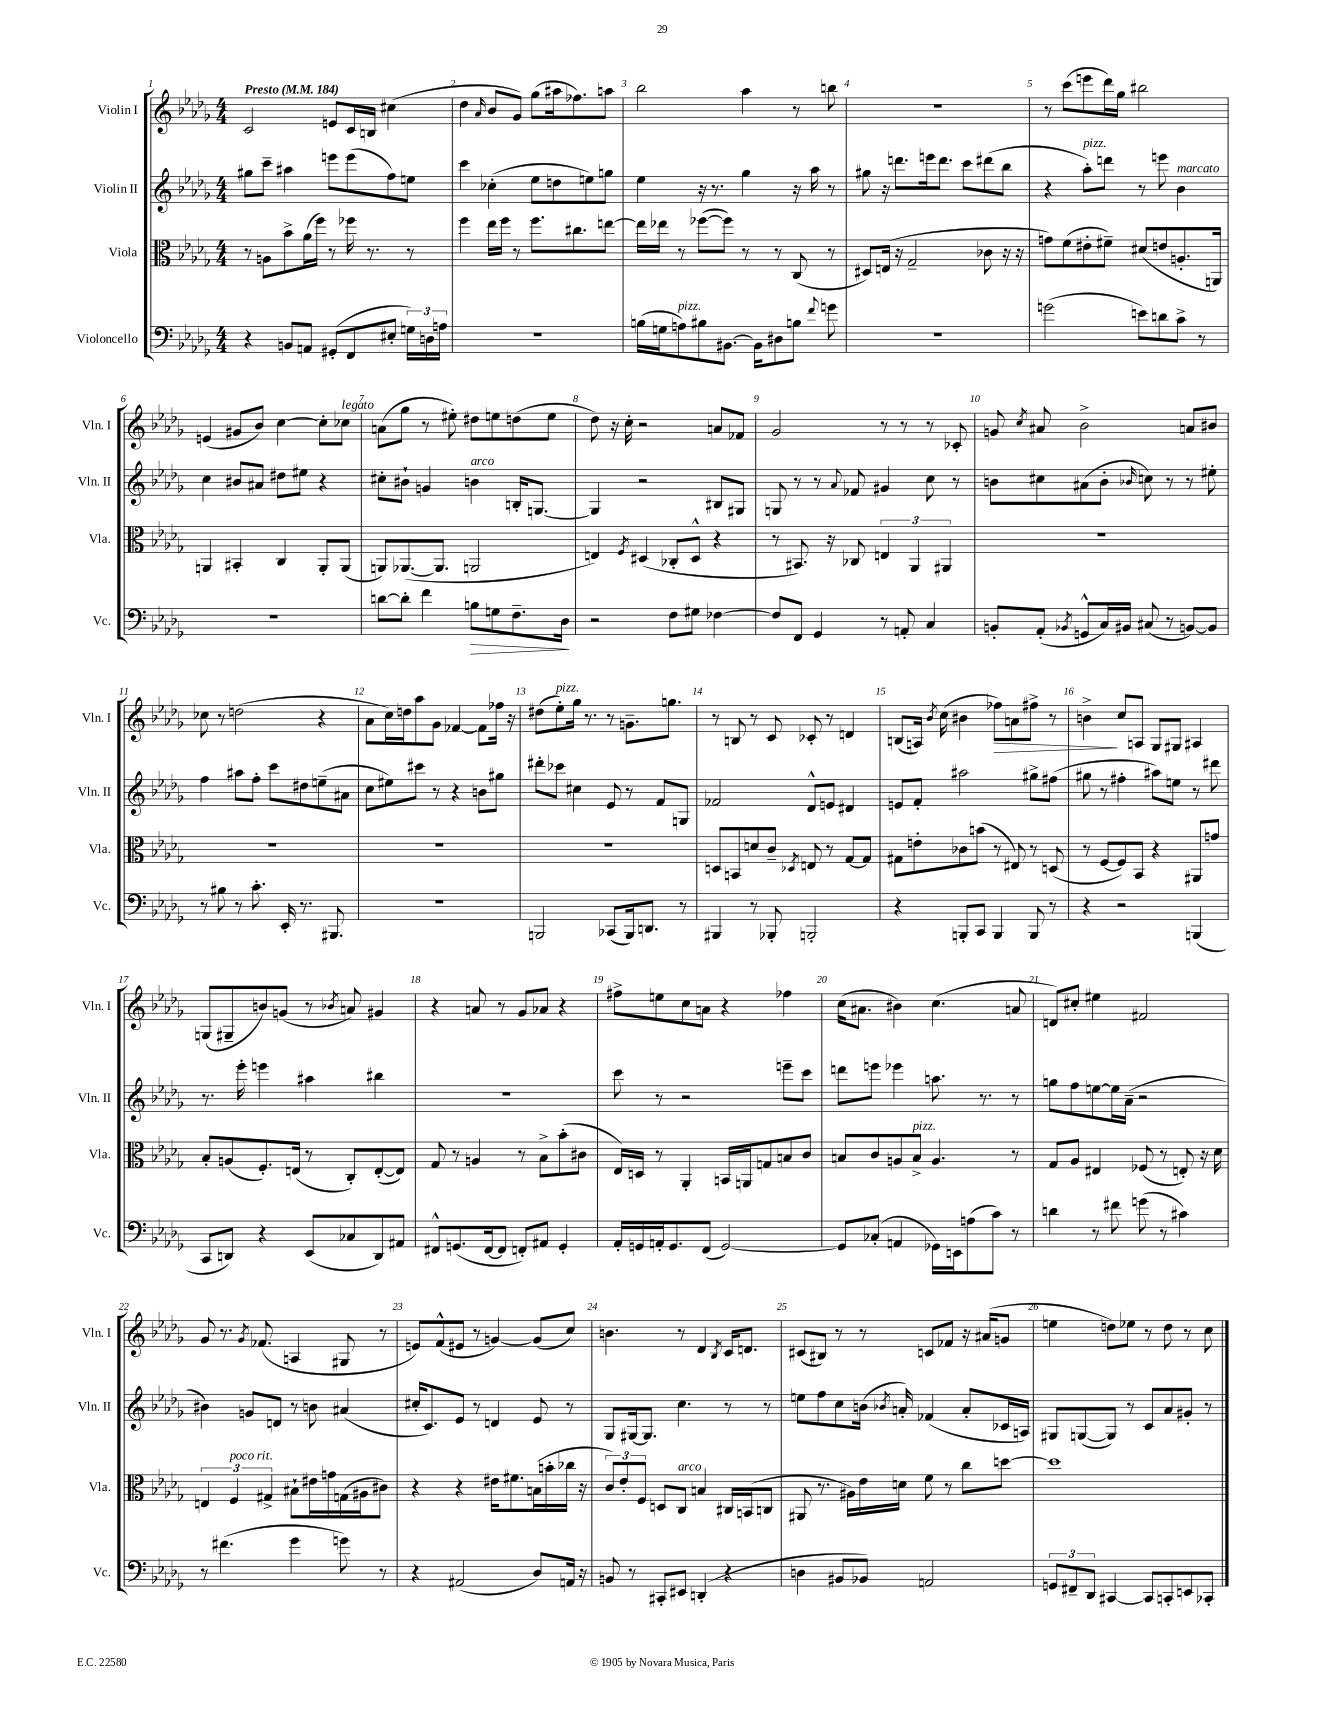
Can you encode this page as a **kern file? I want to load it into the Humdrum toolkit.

**kern	**kern	**kern	**kern
*staff4	*staff3	*staff2	*staff1
*clefF4	*clefC3	*clefG2	*clefG2
*k[b-e-a-d-g-]	*k[b-e-a-d-g-]	*k[b-e-a-d-g-]	*k[b-e-a-d-g-]
*M4/4	*M4/4	*M4/4	*M4/4
*MM184	*MM184	*MM184	*MM184
4r	8r	8gg#	2c
.	8A	8ccc~	.
8BB	8b-^	4aa#	.
8AA	(16a-	.	.
.	16ff)	.	.
(8GG#'	8r	8eee	8e
8FF	16ff-	(8eee	16c
.	8.r	.	16B
8E#'	.	8ff)	(4cc#
24G)	8r	8ee	.
24D	.	.	.
24A	.	.	.
=	=	=	=
1r	4ff	4ccc	4dd-
.	.	.	16qqa-
.	16ee-	(4cc-'	8b-
.	16ff	.	.
.	8r	.	8g-)
.	8.ff	8ee-	(8gg-
.	.	8dd	16aa#
.	8.cc#	.	8.ff-)
.	.	8ee)	.
.	[8ee	8gg	8aa
=	=	=	=
(16B	16ee]	4ee-	2bb-
16G	16ee-	.	.
8A)	8r	.	.
8B#	([8ff-	16r	.
.	.	8.r	.
[8.BB#	8ff-])	.	.
.	8r	4gg-	4aa-
16BB#]	.	.	.
8D#	8r	.	.
8B	(8C	16r	8r
.	.	16aa-	.
8qqf	.	.	.
8g	8r	8r	8bb
=	=	=	=
1r	8D#)	8gg#	1r
.	(16E	16r	.
.	16r	8.ddd	.
.	2G-~	.	.
.	.	16eee	.
.	.	8.ddd	.
.	.	8ccc	.
.	8c-	(8ddd#	.
.	16r	8bb-	.
.	16r	.	.
=	=	=	=
(2g	8g)	4r	8r
.	(8f	.	(8ccc
.	8e#'	8aa-')	8eee
.	8f#~)	8ddd	16ddd-)
.	.	.	16gg-
8e)	(8d#	8r	2bb#
8d	8e	8eee	.
8c^	8.A'	4b-	.
8r	.	.	.
.	16AA)	.	.
=	=	=	=
1r	4AA	4cc	(4e
.	4BB#'	8b#	8g#
.	.	8a#	8b-)
.	4C	8dd#	[4cc
.	.	8ee#	.
.	8AA'	4r	8cc']
.	(8AA	.	8cc-
=	=	=	=
[8d	8AA)	8cc#'	(8a
8d']	([8.AA-	8b#`	8gg-
4f	.	4g	8r
.	8.AA-]	.	.
.	.	.	8ee#')
8B	2AA	4b	8dd#
8G	.	.	8ee
8.F~	.	16B'	(8dd
.	.	[8.G	.
.	.	.	8ee
16D-	.	.	.
=	=	=	=
2r	4E)	4G]	8dd-)
.	.	.	16r
.	.	.	16cc'
.	8qF	.	.
.	(4D#	2r	2r
8F	8C-'	.	.
8G#	8D#^^	.	.
[4F-	4r	8B#	8a
.	.	8G#	8f-
=	=	=	=
8F-]	8r	8G	2g-
8FF	8.BB#)	8r	.
4GG-	.	8r	.
.	16r	.	.
.	.	8qqa-	.
.	8C-	8f-	.
8r	6E	4g#	8r
8AA'	.	.	8r
.	6AA-	.	.
4C	.	8cc	8r
.	6AA#	.	.
.	.	8r	8c-'
=	=	=	=
8BB'	1r	8b	8g
.	.	.	8qcc
(8AA-'	.	8cc#	8a#
8qBB-	.	.	.
8GG^^	.	(8a#	2b-^
16C)	.	8b'	.
16BB#	.	.	.
.	.	16qqb-	.
(8C#	.	8cc)	.
8r	.	8r	.
[8BB)	.	8r	8a
8BB]	.	8ee#'	8b#
=	=	=	=
8r	1r	4ff	8cc-
8B#	.	.	8r
8r	.	8aa#	(2dd
8.c'	.	8ff'	.
.	.	8ccc	.
16EE-'	.	.	.
8.r	.	8dd#	.
.	.	(8ee~	4r
8.BBB#	.	.	.
.	.	8a#	.
=	=	=	=
1r	1r	8cc	8a-
.	.	8ee#)	16cc)
.	.	.	16dd
.	.	8ccc#	8aa-
.	.	8r	8g-
.	.	4r	[4f-
.	.	8b	8f-]
.	.	8gg#	16ff-
.	.	.	16r
=	=	=	=
2BBB	1r	8ddd#'	(8dd#
.	.	8ccc-	8ee-')
.	.	4cc#	16gg-
.	.	.	8.r
(8CC-	.	8e-	8r
16BBB)	.	8r	8.g~
8.DD	.	.	.
.	.	8f	.
.	.	.	8.gg
8r	.	8G	.
=	=	=	=
4BBB#	8D	2f-	8r
.	8BB	.	8B
8r	8d	.	8r
8BBB-'	8c~	.	8c
.	8qD-	.	.
2BBB'	8E	8d-^^	8c-'
.	8r	8e	8r
.	[8G-	4d#	4d
.	8G-]	.	.
=	=	=	=
4r	8G#	8e	(8B
.	8e'	8f'	16A)
.	.	.	8qb-
.	.	.	(16cc
8BBB'	8c-	2aa#	4b#
8CC	(8b	.	.
4BBB	8r	.	8ff-)
.	8E#)	.	8a
8BBB	8r	8gg#^	8ff#^
8r	(8D	(8ff#	8r
=	=	=	=
4r	8r	8gg#	4b^
.	[8F	8r	.
2r	8F])	4ff#'	8cc
.	8BB-	.	8A
.	4r	8aa#)	8G-
.	.	8ee	8G#
(4BBB	8AA#	8r	4A#
.	8g	8ddd#	.
=	=	=	=
8CC	8B-'	8.r	(8G
8DD)	(8A	.	8G#~
.	.	16eee-'	.
4r	8.F')	4eee	8b)
.	.	.	(8g
.	(16E	.	.
(8EE-	8r	4aa#	8r
.	.	.	8qb-
8C-	8C')	.	8a)
8DD)	([8E'	4bb#	4g#
8AA#	8E])	.	.
=	=	=	=
8FF#^^	8G-	1r	4r
(8.GG	8r	.	.
.	4A	.	8a
[16FF#	.	.	.
8FF#]	.	.	8r
8FF')	8r	.	8g-
8AA#	8B-^	.	8a-
4GG'	(8b-'	.	4r
.	8c#	.	.
=	=	=	=
16AA-'	16E-)	8ccc	8ff#^
16GG	16D	.	.
16AA'	8r	8r	8ee
8.GG	.	.	.
.	4AA-'	2r	8cc
(8FF	.	.	8a
[2GG)	16BB	.	4r
.	16AA	.	.
.	8G	.	.
.	8B	8eee~	4ff-
.	8c	8ccc	.
=	=	=	=
8GG]	8B	8ddd	(16cc
.	.	.	8.a#
(8C-'	8c	8eee	.
4AA	8A	4eee-	4b#)
.	8B^	.	.
16GG-)	4.A	8.aa	(4.cc
16EE	.	.	.
(8A	.	.	.
.	.	8.r	.
8c)	.	.	.
8r	8r	8r	8a
=	=	=	=
4d	8G-	8gg	8d)
.	8A-	8ff	8cc#'
8r	4E#	[8ee	4ee#
8f#	.	16ee]	.
.	.	(16a-~	.
(8g	(8F-	2r	2f#
8r	8r	.	.
4c#)	8E')	.	.
.	16r	.	.
.	16d-	.	.
=	=	=	=
8r	6E	4b#)	8g-
(4.f#	.	.	8.r
.	6F	.	.
.	.	8g	.
.	.	.	8qg-
.	.	.	(8.f-
.	6G#^	.	.
.	.	8d	.
4g-	8B#`	8r	4A
.	16e#	8b	.
.	16g	.	.
8g)	(16G	(4a#	8G#
.	16A#	.	.
8r	8c#)	.	8r
=	=	=	=
4r	4r	16cc#'	8e)
.	.	8.c)	.
.	.	.	(8f^^
(2AA#	4r	8e-	8e#
.	.	8r	8r
.	16e#	4d	[4g)
.	8.f#	.	.
8D-)	(16B	8e-	(8g]
.	16b'	.	.
16AA	16cc-	8r	8cc)
16r	16r	.	.
=	=	=	=
8BB	12c)	8G-	4.b
.	12e-'	.	.
8r	.	[16G#	.
.	12F	.	.
.	.	8.G#]	.
8CC#'	8D	.	.
8EE#	8C	4.cc	8r
(4DD'	4B	.	4d-
.	.	.	8qB-
4r	16C#	8r	16c
.	(16BB	.	8.d
.	8C	8r	.
=	=	=	=
4D	8AA#	8ee	(8c#
.	8.r	8ff	8B#)
8BB#	.	8cc	8r
.	16A#)	.	.
8BB-)	16e-	(16b	8r
.	.	8qb-	.
.	16d	16a')	.
2AA	8f	(4f-	8c
.	8r	.	8f-
.	8cc	8a'	16r
.	.	.	(16a#
.	[8dd	16c-	8g
.	.	16A)	.
=	=	=	=
12GG	1dd]	8G#	4ee
12FF#~	.	.	.
.	.	([8G	.
12DD-	.	.	.
[4CC#	.	8G])	8dd)
.	.	8r	8ee-
8CC#]	.	8c	8r
8CC'	.	8a-	8dd
8EE	.	8g#'	8r
8CC-'	.	8r	8cc
==	==	==	==
*-	*-	*-	*-
